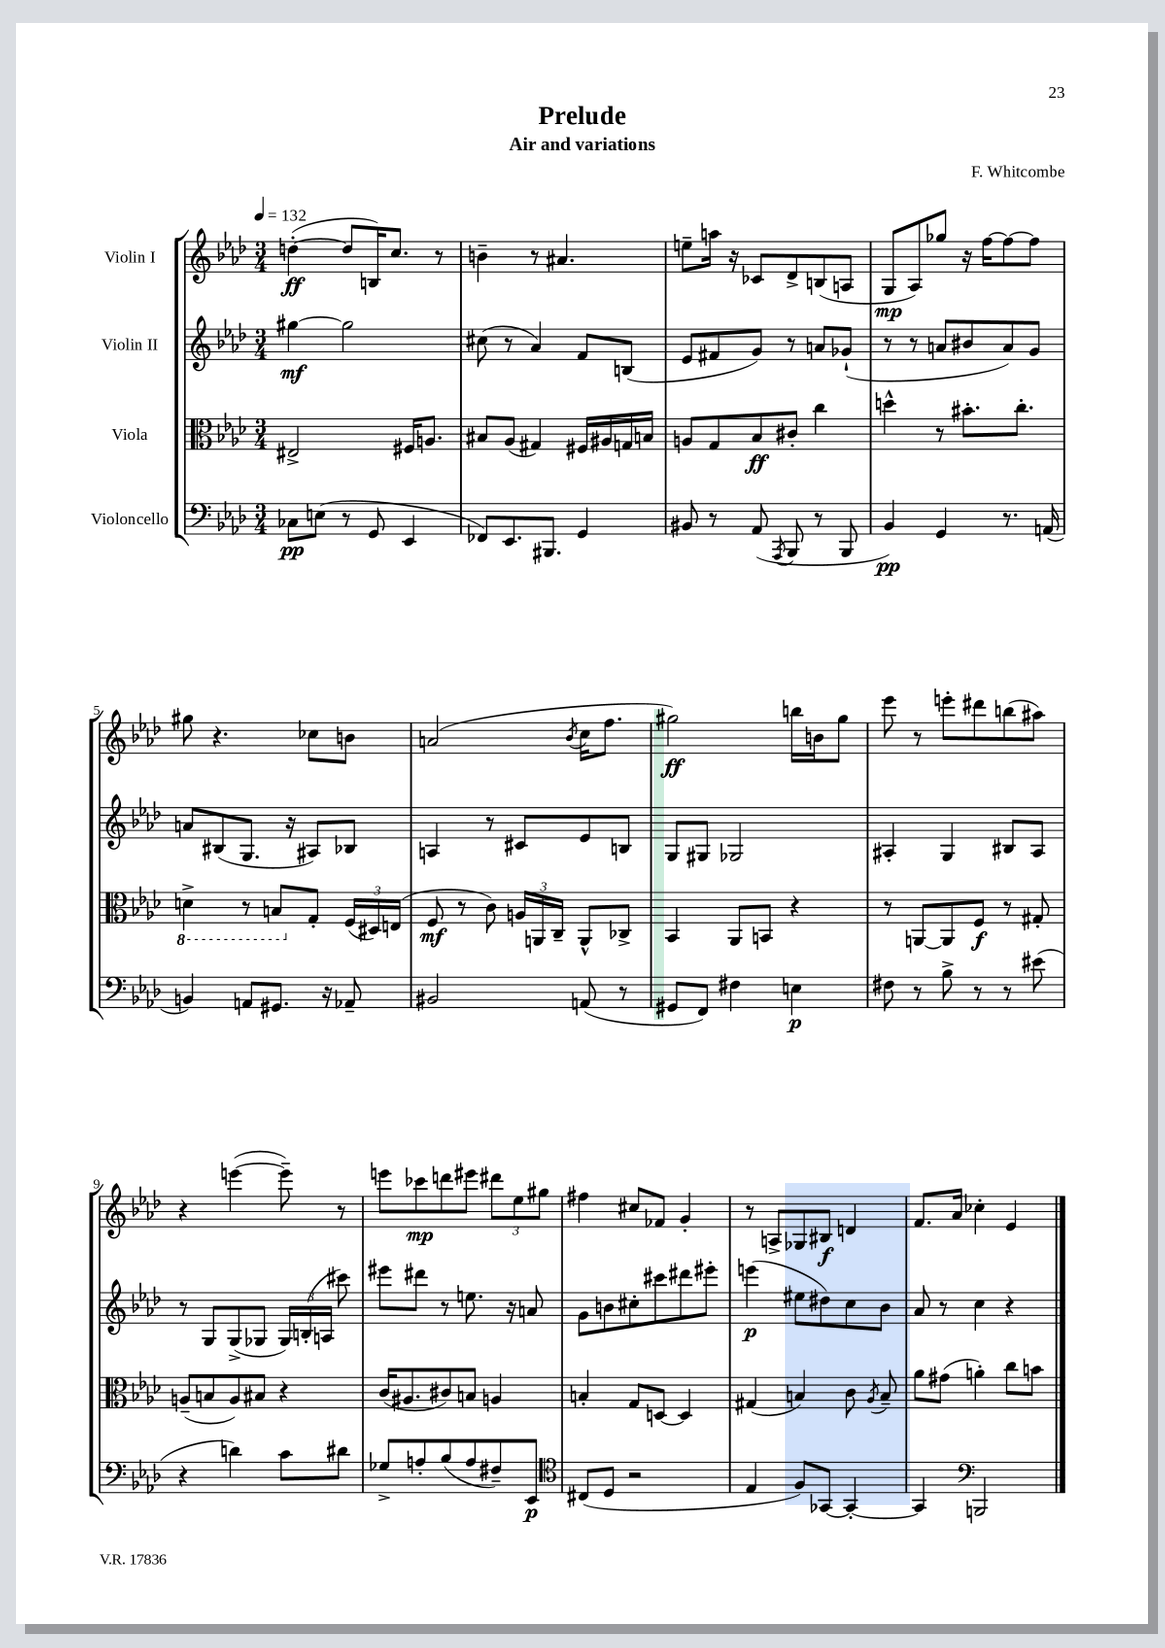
\header { title = "Prelude" composer = "F. Whitcombe" subtitle = "Air and variations" }
<<
\new StaffGroup <<
\new Staff = "s0" \with { instrumentName = "Violin I" } {
    \clef treble \key aes \major \numericTimeSignature \time 3/4 \tempo 4 = 132
    \autoBeamOff d''4~-.\ff( d''8[ b16) c''8.] r8 |
    b'4-- r8 ais'4. |
    e''8[-- a''16] r16 ces'8[ des'8-> b8( a8] |
    g8[\mp aes8) ges''8] r16 f''16[~ f''8~ f''8] |
    gis''8 r4. ces''8[ b'8] |
    a'2( \acciaccatura { bes'8 } c''16[ f''8.] |
    gis''2\ff) b''16[ b'16 gis''8] |
    ees'''8 r8 e'''8[-. dis'''8 b''8( ais''8]) |
    r4 e'''4~( e'''8--) r8 |
    e'''8[ ces'''8\mp d'''8 eis'''8] \tuplet 3/2 { dis'''8[ ees''8 gis''8] } |
    fis''4 cis''8[ fes'8] g'4-. |
    r8 a8[-> ges8 bis8]\f d'4 |
    f'8.[ aes'16] ces''4-. ees'4 \bar "|." |
}
\new Staff = "s1" \with { instrumentName = "Violin II" } {
    \clef treble \key aes \major \numericTimeSignature \time 3/4
    \autoBeamOff gis''4~\mf gis''2 |
    cis''8( r8 aes'4) f'8[ b8]( |
    ees'8[ fis'8 g'8]) r8 a'8[ ges'8]-!( |
    r8 r8 a'8[ bis'8 a'8) g'8] |
    a'8[ bis8( g8.] r16 ais8[) bes8] |
    a4 r8 cis'8[ ees'8 b8] |
    g8[ gis8] ges2 |
    ais4-. g4 bis8[ ais8] |
    r8 g8[ g8->( ges8] \tuplet 3/2 { ges16[) b16-.( a16] } cis'''8) |
    eis'''8[ dis'''8] r8 e''8. r16 a'8 |
    g'8[ b'8 cis''8-. cis'''8 dis'''8 eis'''8]-. |
    e'''4\p( eis''8[ dis''8) c''8 bes'8] |
    aes'8 r8 c''4 r4 \bar "|." |
}
\new Staff = "s2" \with { instrumentName = "Viola" } {
    \clef alto \key aes \major \numericTimeSignature \time 3/4
    \autoBeamOff eis2-> fis16[ a8.] |
    bis8[ aes8]( gis4) fis16[ ais16 g16 b16] |
    a8[ g8 bes8\ff cis'8]-. c''4 |
    d''4-^ r8 bis'8.[-. c''8.]-. |
    \ottava #-1 d4-> r8 b,8[ \ottava #0 g8]-. \tuplet 3/2 { f16[( dis16) e16]( } |
    f8\mf r8 c'8) \tuplet 3/2 { a16[ a,16 c16]-- } a,8[-^ ces8]-> |
    bes,4 aes,8[ b,8] r4 |
    r8 a,8[~ a,8 f8]\f r8 gis8-. |
    a8[--( b8 a8) bis8] r4 |
    c'16[( ais8. cis'8) b8] a4 |
    b4-. g8[ d8]~ d4 |
    gis4( b4) c'8 \acciaccatura { aes8 } b8-- |
    aes'8[ gis'8]( a'4-.) c''8[ b'8] \bar "|." |
}
\new Staff = "s3" \with { instrumentName = "Violoncello" } {
    \clef bass \key aes \major \numericTimeSignature \time 3/4
    \autoBeamOff ces8[\pp e8]( r8 g,8 ees,4 |
    fes,8[) ees,8. bis,,8.] g,4 |
    bis,8 r8 aes,8( \acciaccatura { aes,,8 } bes,,8 r8 bes,,8 |
    bes,4\pp) g,4 r8. a,16( |
    b,4) a,8[ gis,8.] r16 aes,8-- |
    bis,2 a,8( r8 |
    gis,8[ f,8]) fis4 e4\p |
    fis8 r8 bes8-> r8 r8 eis'8( |
    r4 d'4) c'8[ dis'8] |
    ges8[-> a8-. bes8( a8 fis8--) ees,8]\p |
    \clef tenor cis8[( des8] r2 |
    ees4 f8[) ges,8]~ ges,4~-. |
    ges,4 \clef bass b,,2 \bar "|." |
}
>>
>>
